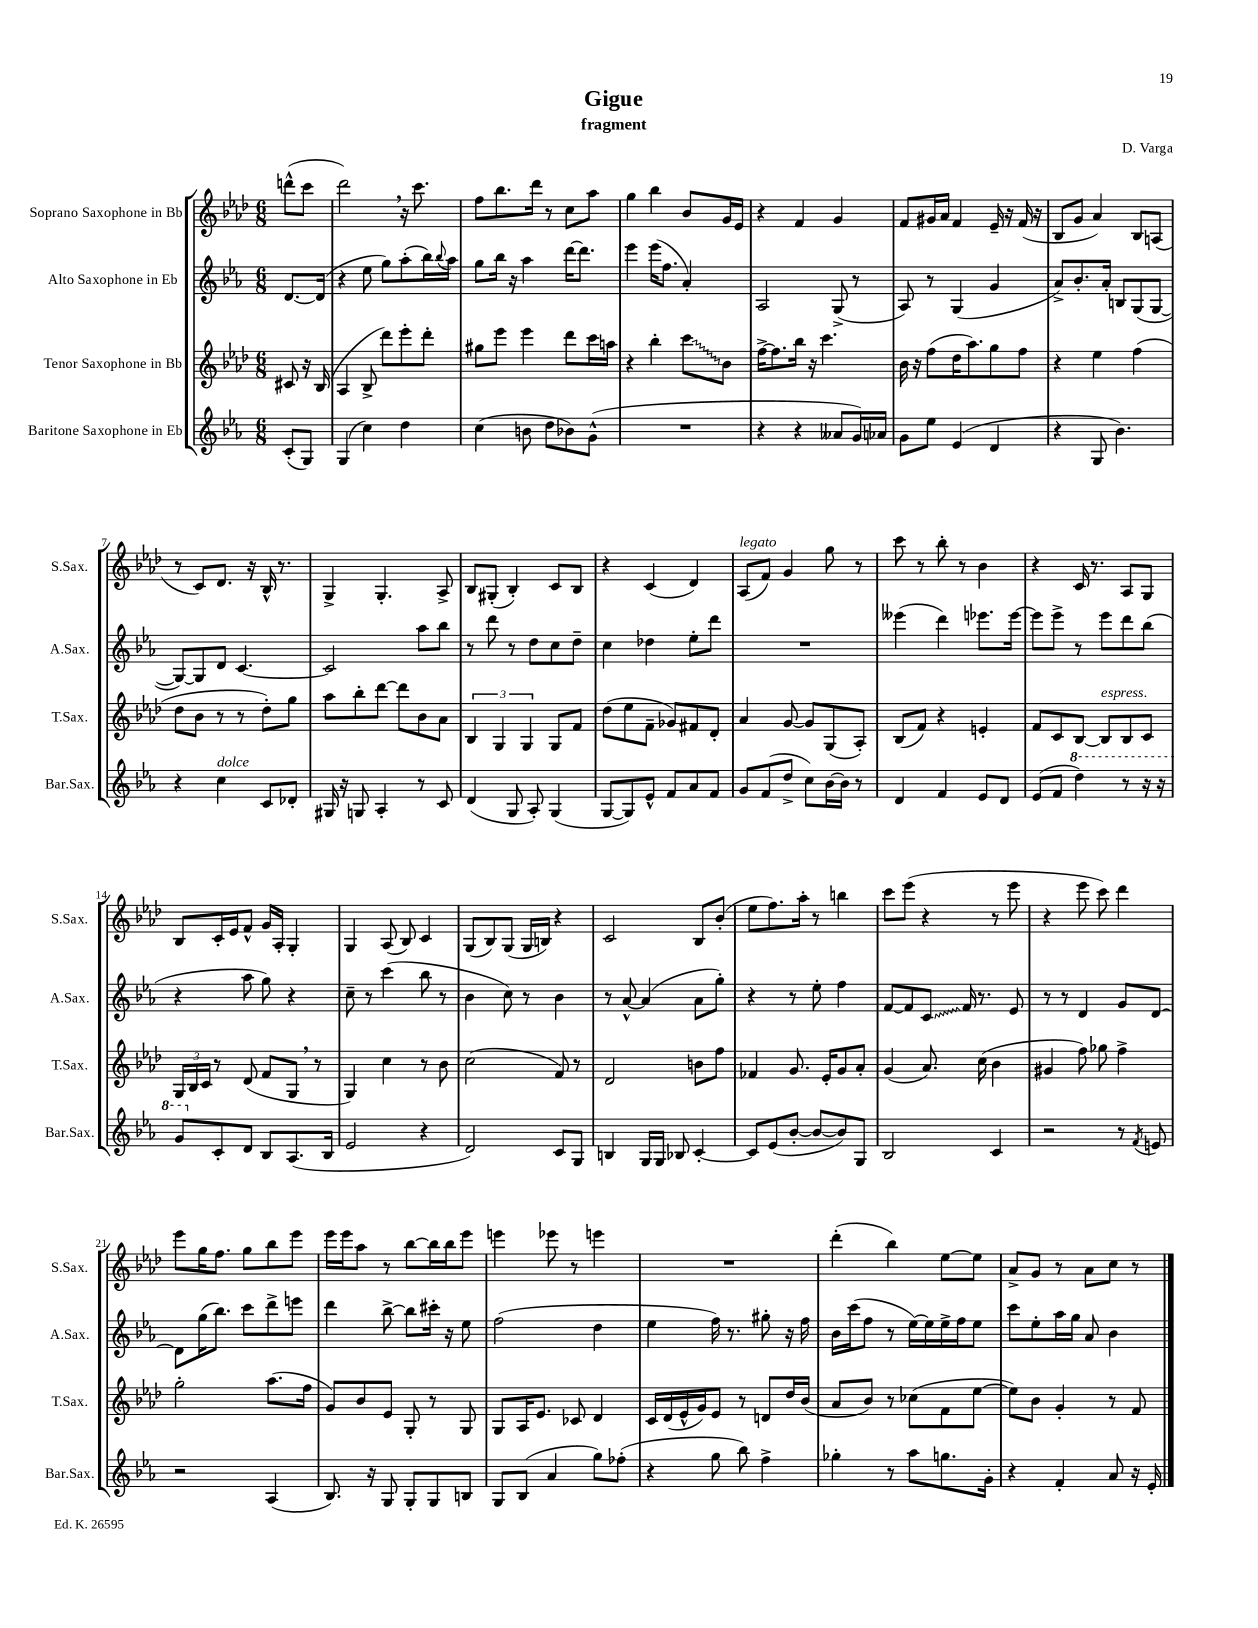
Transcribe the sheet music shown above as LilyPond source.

\header { title = "Gigue" composer = "D. Varga" subtitle = "fragment" }
<<
\new StaffGroup <<
\new Staff = "s0" \with { instrumentName = "Soprano Saxophone in Bb" shortInstrumentName = "S.Sax." } {
    \clef treble \key aes \major \numericTimeSignature \time 6/8 \partial 4
    d'''8-^( c'''8 |
    des'''2) \breathe r16 c'''8. |
    f''8 bes''8. des'''16 r8 c''8 aes''8 |
    g''4 bes''4 bes'8 g'16 ees'16 |
    r4 f'4 g'4 |
    f'8 gis'16 aes'16 f'4 ees'16-- r16 f'16( r16 |
    bes8 g'8 aes'4) bes8 a8( |
    r8 c'8) des'8. r16 bes16-^ r8. |
    g4-> g4.-. aes8-> |
    bes8 gis8-.( bes4-.) c'8 bes8 |
    r4 c'4( des'4) |
    aes8^\markup { \italic "legato" }( f'8) g'4 g''8 r8 |
    c'''8 r8 bes''8-. r8 bes'4 |
    r4 c'16 r8. aes8 g8 |
    bes8 c'16-. ees'16 f'8-^ g'16 aes16-. g4-. |
    g4 aes8( bes8) c'4 |
    g8( bes8) g8( g16 b16) r4 |
    c'2 bes8 bes'8-.( |
    ees''8 f''8.) aes''16-. r8 b''4 |
    c'''8 ees'''8( r4 r8 ees'''8 |
    r4 ees'''8 c'''8) des'''4 |
    ees'''8 g''16 f''8. g''8 bes''8 ees'''8 |
    ees'''16 ees'''16 aes''8 r8 bes''8~ bes''16 bes''16 ees'''8 |
    e'''4 ees'''8 r8 e'''4 |
    R2. |
    des'''4-.( bes''4) ees''8~ ees''8 |
    aes'8-> g'8 r8 aes'8 c''8 r8 \bar "|." |
}
\new Staff = "s1" \with { instrumentName = "Alto Saxophone in Eb" shortInstrumentName = "A.Sax." } {
    \clef treble \key ees \major \numericTimeSignature \time 6/8 \partial 4
    d'8.~ d'16( |
    r4 ees''8 g''8) aes''8-.( bes''16) \appoggiatura { bes''8 } aes''16 |
    g''8 bes''16 r16 aes''4 d'''16~ d'''8. |
    ees'''4 ees'''16( f''8. aes'4-.) |
    aes2 g8->( r8 |
    aes8) r8 g4( g'4 |
    aes'8->) bes'8.-. aes'16-. b8 g8( g8~ |
    g8~) g8 d'8 c'4.~ |
    c'2 aes''8 bes''8 |
    r8 d'''8 r8 d''8 c''8 d''8-- |
    c''4 des''4 ees''8-. d'''8 |
    R2. |
    eeses'''4( d'''4) ees'''8. ees'''16~ |
    ees'''8 ees'''8-> r8 ees'''8 d'''8 bes''8( |
    r4 aes''8 g''8) r4 |
    c''8-- r8 c'''4( bes''8 r8 |
    bes'4 c''8) r8 bes'4 |
    r8 aes'8~-^ aes'4( aes'8 g''8-.) |
    r4 r8 ees''8-. f''4 |
    f'8~ f'8 \once \override Glissando.style = #'zigzag c'8\glissando f'16 r8. ees'8 |
    r8 r8 d'4 g'8 d'8~ |
    d'8 g''16( bes''8.) c'''8 d'''8-> e'''8 |
    d'''4 bes''8~-> bes''8 cis'''16-. r16 ees''8 |
    f''2( d''4 |
    ees''4 f''16) r8. gis''8-. r16 f''16 |
    bes'16 c'''16( f''8 r8 ees''16~) ees''16 ees''16-> f''16 ees''8 |
    c'''8 ees''8-. aes''16 g''16 aes'8 bes'4 \bar "|." |
}
\new Staff = "s2" \with { instrumentName = "Tenor Saxophone in Bb" shortInstrumentName = "T.Sax." } {
    \clef treble \key aes \major \numericTimeSignature \time 6/8 \partial 4
    cis'8 r16 bes16( |
    aes4 bes8-> des'''8) ees'''8-. des'''8-. |
    gis''8 ees'''8 ees'''4 des'''8 c'''16 a''16 |
    r4 bes''4-. \once \override Glissando.style = #'zigzag c'''8\glissando bes'8 |
    f''16~-> f''8. bes''16 r16 c'''4. |
    bes'16 r16 f''8( des''16 aes''8.) g''8 f''8 |
    r4 ees''4 f''4( |
    des''8 bes'8 r8 r8 des''8-.) g''8 |
    aes''8 bes''8-. des'''8~ des'''8 bes'8 aes'8 |
    \tuplet 3/2 { bes4 g4 g4 } g8 f'8 |
    des''8( ees''8 f'8-- ges'8) fis'8 des'8-. |
    aes'4 g'8~ g'8 g8( aes8-.) |
    bes8( f'8) r4 e'4-. |
    f'8 c'8 bes8~ bes8^\markup { \italic "espress." } bes8 c'8 |
    \tuplet 3/2 { g16 bes16 c'16 } r8 des'8( f'8 g8 \breathe r8 |
    g4) c''4 r8 bes'8 |
    c''2( f'8) r8 |
    des'2 b'8 f''8 |
    fes'4 g'8. ees'16-. g'8 aes'8-. |
    g'4( aes'8.) c''16( bes'4 |
    gis'4 f''8) ges''8 f''4-> |
    g''2-. aes''8.( f''16 |
    g'8) bes'8 ees'8 g8-. r8 g8 |
    g8 aes16 ees'8. ces'8 des'4 |
    c'16 des'16( ees'16-^ g'16) ees'8 r8 d'8 des''16 bes'16( |
    aes'8 bes'8) r8 ces''8( f'8 ees''8~ |
    ees''8) bes'8 g'4-. r8 f'8 \bar "|." |
}
\new Staff = "s3" \with { instrumentName = "Baritone Saxophone in Eb" shortInstrumentName = "Bar.Sax." } {
    \clef treble \key ees \major \numericTimeSignature \time 6/8 \partial 4
    c'8-.( g8) |
    g4( c''4) d''4 |
    c''4( b'8 d''8 bes'8) g'8-^( |
    R2. |
    r4 r4 aeses'8 g'16) aes'16 |
    g'8 ees''8 ees'4( d'4 |
    r4 g8 bes'4.) |
    r4 c''4^\markup { \italic "dolce" } c'8 des'8-. |
    gis16 r16 g8 aes4-. r8 c'8 |
    d'4( g8 aes8-.) g4( |
    g8~ g8) ees'8-^ f'8 aes'8 f'8 |
    g'8 f'8( d''8-> c''8) bes'16~ bes'16 r8 |
    d'4 f'4 ees'8 d'8 |
    ees'8( f'8 \ottava #1 d'''4) r8 r16 r16 |
    g''8 \ottava #0 c'8-. d'8 bes8 aes8.( bes16 |
    ees'2 r4 |
    d'2) c'8 g8 |
    b4 g16 g16 bes8 c'4~-. |
    c'8 ees'8( bes'8~-. bes'8~ bes'8) g8 |
    bes2 c'4 |
    r2 r8 \acciaccatura { f'8 } e'8 |
    r2 aes4( |
    bes8.) r16 g8 g8-. g8 b8 |
    g8 bes8( aes'4 g''8) fes''8-.( |
    r4 g''8 bes''8) f''4-> |
    ges''4-. r8 aes''8 g''8. g'16-. |
    r4 f'4-. aes'8 r16 ees'16-. \bar "|." |
}
>>
>>
